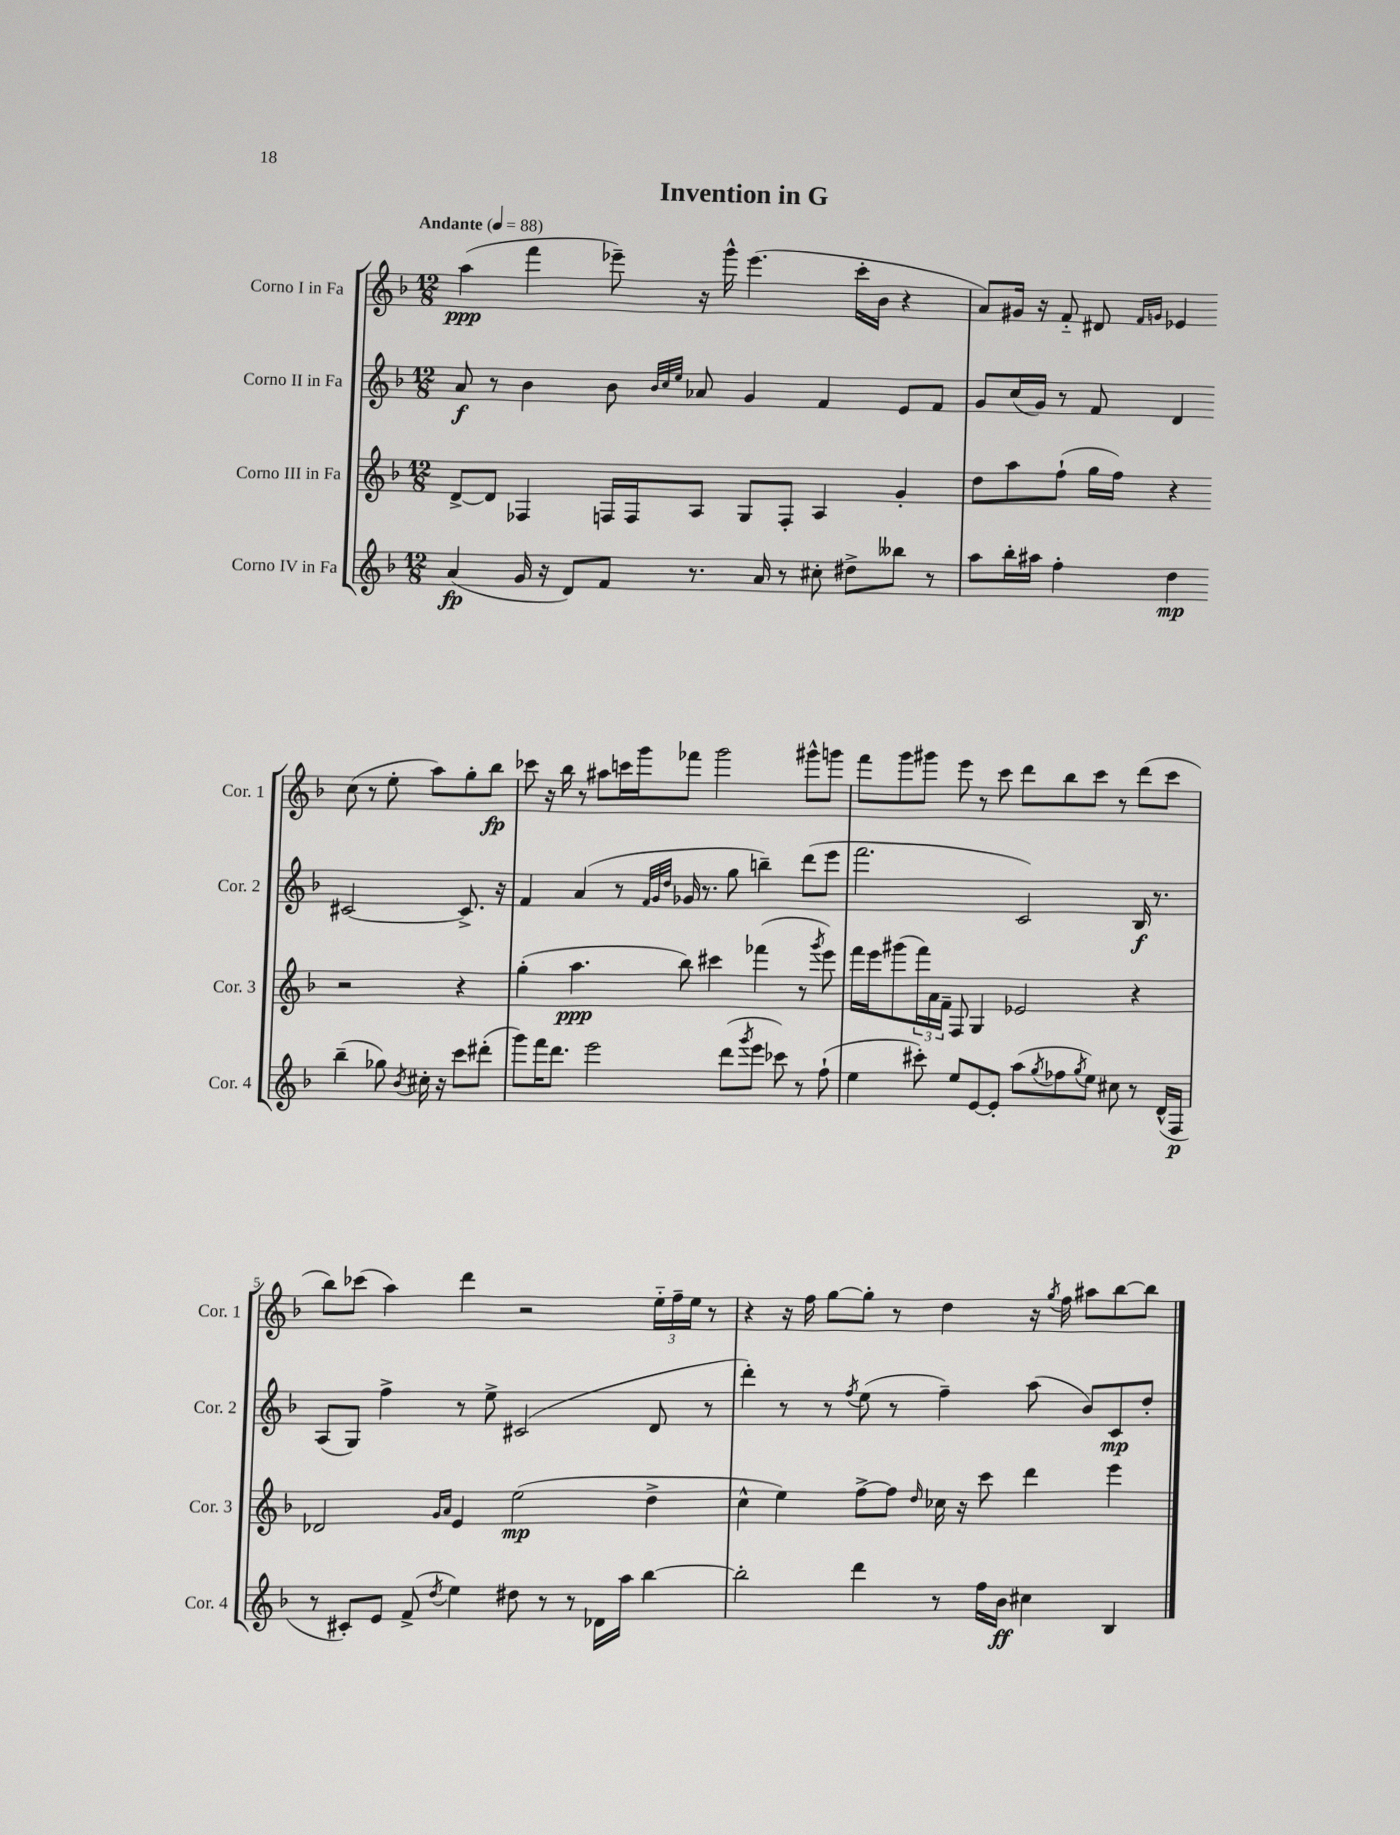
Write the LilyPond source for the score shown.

\header { title = "Invention in G" }
<<
\new StaffGroup <<
\new Staff = "s0" \with { instrumentName = "Corno I in Fa" shortInstrumentName = "Cor. 1" } {
    \clef treble \key f \major \numericTimeSignature \time 12/8 \tempo "Andante" 4 = 88
    a''4\ppp( f'''4 ees'''8--) r16 g'''16-^ ees'''4.( c'''16-. bes'16 r4 |
    a'8) gis'16 r16 f'8-_ dis'8 \grace { f'16 g'16 } ees'4 c''8( r8 e''8-. a''8) g''8-. bes''8\fp |
    ces'''8 r16 bes''16 r8 ais''8 c'''16 g'''16 fes'''8 g'''2 gis'''8-^ g'''8 |
    f'''8 g'''8 gis'''8 e'''8 r8 c'''8 d'''8 bes''8 c'''8 r8 d'''8( c'''8 |
    bes''8) ces'''8( a''4) d'''4 r2 \tuplet 3/2 { e''16-_ f''16-- e''16 } r8 |
    r4 r16 f''16 g''8~ g''8-. r8 d''4 r16 \acciaccatura { g''8 } f''16 ais''8 bes''8~ bes''8 \bar "|." |
}
\new Staff = "s1" \with { instrumentName = "Corno II in Fa" shortInstrumentName = "Cor. 2" } {
    \clef treble \key f \major \numericTimeSignature \time 12/8
    a'8\f r8 bes'4 bes'8 \grace { bes'32 c''32 e''32 } aes'8 g'4 f'4 e'8 f'8 |
    g'8 c''16( g'16) r8 f'8 d'4 cis'2~ cis'8.-> r16 |
    f'4 a'4( r8 \grace { f'32 g'32 d''32 } ges'16 r8. g''8 b''4--) d'''8( e'''8 |
    f'''2. c'2) bes16\f r8. |
    a8( g8) f''4-> r8 e''8-> cis'2( d'8 r8 |
    d'''4-.) r8 r8 \acciaccatura { f''8 } e''8( r8 f''4--) a''8( bes'8) c'8\mp d''8-. \bar "|." |
}
\new Staff = "s2" \with { instrumentName = "Corno III in Fa" shortInstrumentName = "Cor. 3" } {
    \clef treble \key f \major \numericTimeSignature \time 12/8
    d'8~-> d'8 fes4 f16 f16 a8 g8 f8-. a4 g'4-. |
    d''8 a''8 f''8-!( g''16 f''16) r4 r2 r4 |
    g''4-.( a''4.\ppp bes''8) cis'''4 fes'''4( r8 \acciaccatura { g'''8 } e'''8) |
    f'''16 e'''16 gis'''8( \tuplet 3/2 { f'''16) a'16 f'16-- } f8 g4 ees'2 r4 |
    des'2 \grace { g'16 a'16 } e'4 e''2\mp( d''4-> |
    c''4-^ e''4) f''8~-> f''8 \grace { d''16 } ces''16 r16 c'''8 d'''4 e'''4 \bar "|." |
}
\new Staff = "s3" \with { instrumentName = "Corno IV in Fa" shortInstrumentName = "Cor. 4" } {
    \clef treble \key f \major \numericTimeSignature \time 12/8
    a'4\fp( g'16 r16 d'8) f'8 r8. a'16 r8 cis''8-. dis''8-> beses''8 r8 |
    a''8 bes''16-. ais''16 f''4-. d''4\mp bes''4--( ges''8) \acciaccatura { bes'8 } cis''16-. r16 c'''8 dis'''8-.( |
    g'''8) f'''16 d'''8. e'''2 d'''8( \acciaccatura { g'''8 } e'''8 ces'''8) r8 f''8-!( |
    e''4 cis'''8-.) e''8 e'8~ e'8-. a''8( \acciaccatura { g''8 } fes''8 \acciaccatura { g''8 } e''8) cis''8 r8 d'16-^( f16\p |
    r8 cis'8-.) e'8 f'8->( \acciaccatura { d''8 } e''4) dis''8 r8 r8 des'16 a''16 bes''4~ |
    bes''2-. d'''4 r8 f''16 bes'16\ff cis''4 bes4 \bar "|." |
}
>>
>>
